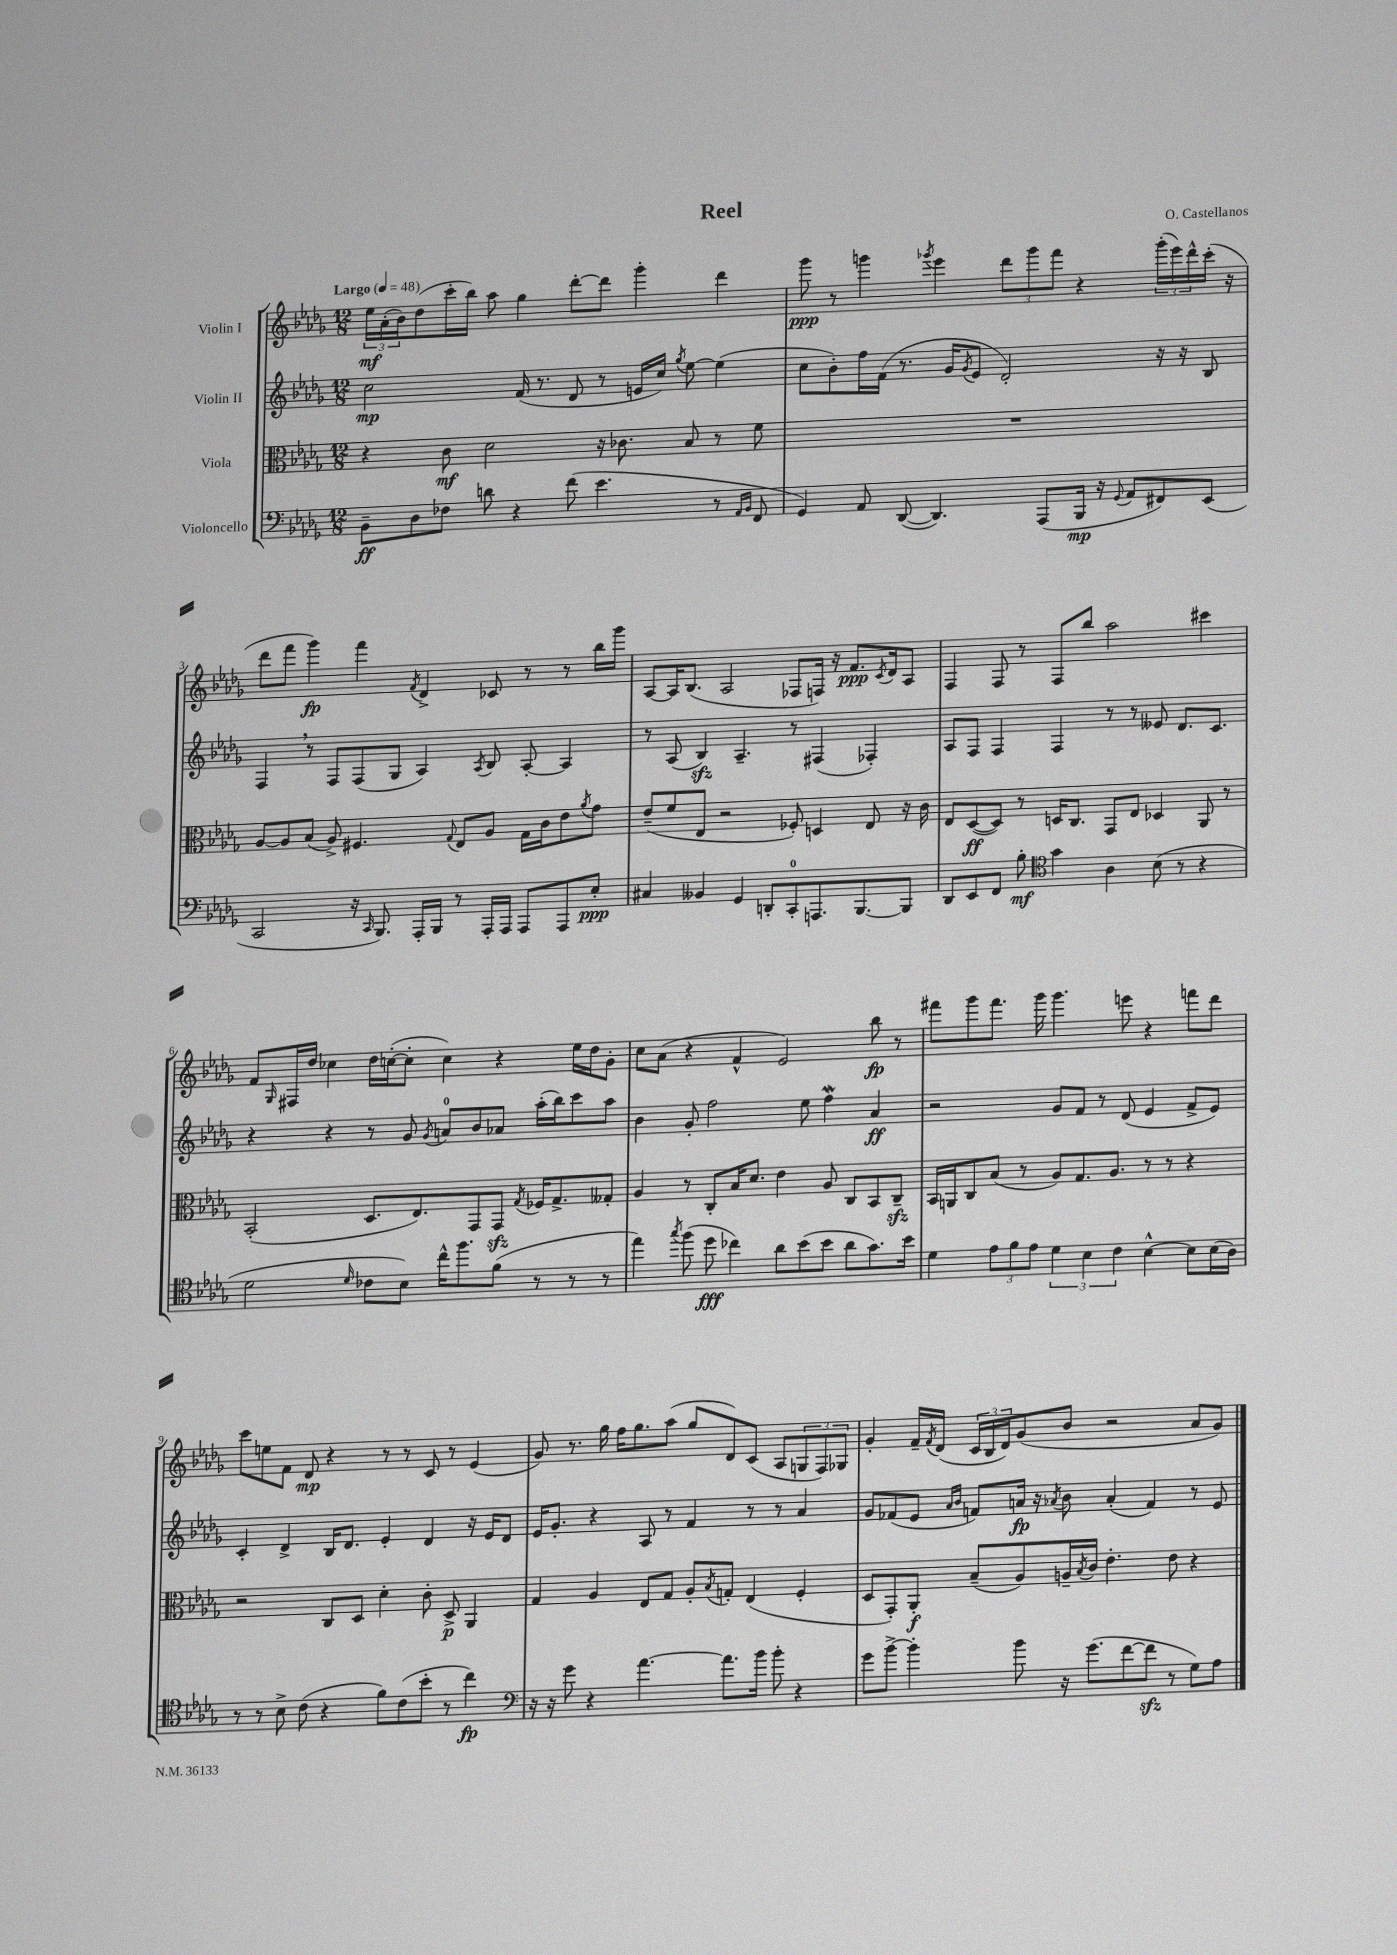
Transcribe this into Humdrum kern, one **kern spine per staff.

**kern	**kern	**kern	**kern
*staff4	*staff3	*staff2	*staff1
*clefF4	*clefC3	*clefG2	*clefG2
*k[b-e-a-d-g-]	*k[b-e-a-d-g-]	*k[b-e-a-d-g-]	*k[b-e-a-d-g-]
*M12/8	*M12/8	*M12/8	*M12/8
*MM48	*MM48	*MM48	*MM48
8BB-~	4r	2cc	24ee-
.	.	.	(24a-'
.	.	.	24b-)
8D-	.	.	(8dd-
8F-	8c	.	16ccc'
.	.	.	16bb-)
8d	2d-	.	8aa-
4r	.	(16f	4gg-
.	.	8.r	.
(8f	.	8d-	[8ddd-'
4.e-	16r	8r	8ddd-]
.	8.c-	.	.
.	.	16e	4ggg-'
.	.	16cc)	.
.	.	8qgg-	.
.	8B-	[8ee-	.
8r	8r	(4ee-]	4ddd-
16qqAA-	.	.	.
16qqBB-	.	.	.
8FF	8f	.	.
=	=	=	=
4GG-)	1.r	8cc	8ggg-
.	.	8b-')	8r
8AA-	.	16ff	4ggg
.	.	(16f	.
([8DD-	.	8.r	.
.	.	.	8qggg-
4.DD-])	.	.	4eee-
.	.	16g-	.
.	.	8qg-	.
.	.	8e-	.
.	.	2d-')	12ddd-
.	.	.	12ggg-
(8AAA-	.	.	.
.	.	.	12fff
16BBB-	.	.	4r
16r	.	.	.
8qqGG-	.	.	.
8AA-	.	.	.
8FF#)	.	16r	(24ggg-'
.	.	.	24eee-)
.	.	16r	.
.	.	.	24ddd-^^
(8EE-	.	8B-	(16ccc'
.	.	.	16r
=	=	=	=
2CC	[8A-	4F	8ddd-
.	8A-]	.	8fff
.	(8B-	8r	4ggg-)
.	8A-^)	8F	.
16r	4.F#	(8F	4fff
16qqCC	.	.	.
8.BBB-)	.	.	.
.	.	8G-	.
.	.	.	8qf
16AAA-'	.	4A-)	4d-^
16BBB-	.	.	.
.	8qqG-	.	.
8r	8E-	.	.
.	.	8qA-	.
16AAA-'	8A-	8B-	8c-
16AAA-	.	.	.
8AAA-	16G-	[8A-'	8r
.	16c	.	.
8AAA-	8e-	4A-]	8r
.	8qa-	.	.
8E-'	8g-	.	16bb-
.	.	.	16ggg-
=	=	=	=
4C#	(8e-~	8r	[8A-
.	8f	(8A-	16A-]
.	.	.	(8.B-
4BB--	8E-	4B-)	.
.	2r	.	2A-
4GG-	.	4.A-~	.
8DD'	.	.	.
8CC'	8F-')	8r	8F-
8.AAA	4D	(4F#	16F)
.	.	.	16r
.	.	.	8.f
[8.BBB-	.	.	.
.	8E-	4F-')	.
.	.	.	8qc
.	.	.	16d-
8BBB-]	16r	.	8A-
.	16c	.	.
=	=	=	=
8DD-	8E-	8A-	4F
8EE-	([8D-	8F	.
8FF	8D-])	4F	8F
8B-'	8r	.	8r
*clefC4	*	*	*
4g-	16D	4F	8F
.	8.C	.	.
.	.	.	8bb-
4A-	8GG-	8r	2aa-
.	8E-	8r	.
(8B-	4D-	8e--	.
8r	.	8.d-	.
4r	8AA-	.	4ccc#
.	.	8.c	.
.	8r	.	.
=	=	=	=
2d-	(2BB-'	4r	8f
.	.	.	16qqG-
.	.	.	16F#
.	.	.	16dd-
.	.	4r	4cc-
16qqd-	.	.	.
8c-	8.D-	8r	16dd-
.	.	.	([16cc'
8B-)	.	8g-	8cc']
.	8.E-)	.	.
.	.	8qg-	.
16cc^^	.	8a	4cc)
8.ff	.	.	.
.	8GG-	8b-	.
(8f	8GG-	8a-	4r
.	8qG-	.	.
8r	16F-	(16aa-'	.
.	8.G-^	16bb-)	.
8r	.	8ccc	16ee-
.	.	.	16dd-
8r	8G--'	8aa-	8g-'
=	=	=	=
4ee-)	4A-	4b-	8cc
.	.	.	(8a-
8qgg-	.	.	.
(8ff	8r	8g-'	4r
8dd-	8C'	2ff	.
4cc-)	16B-	.	4f^^
.	8.d-	.	.
8a-	4e-	.	2e-)
(8b-	.	8ee-	.
8b-	8A-	4ff	.
8a-	8C	.	.
8.g-)	8BB-	4a-	8bb-
.	8C~	.	8r
16b-	.	.	.
=	=	=	=
4d-	16BB-	2r	8fff#
.	16AA	.	.
.	8C	.	8ggg-
12e-	(8B-	.	8.fff#
12f	.	.	.
.	8r	.	.
12e-	.	.	.
.	.	.	16ggg-
6d-	8A-)	8g-	4.ggg-
.	8.G-	8f	.
6B-	.	.	.
.	.	8r	.
.	8.A-	.	.
6c	.	.	.
.	.	(8d-	8eee
[4B-^^	8r	4e-	4r
.	8r	.	.
8B-]	4r	8f^	8fff
(16B-	.	8e-)	8ddd-
16A-)	.	.	.
=	=	=	=
8r	2r	4c'	8ccc
8r	.	.	8ee
8B-^	.	4d-^	8f
(8c	.	.	8d-
4r	8C	16B-	4r
.	.	8.d-	.
.	8D-	.	.
8f)	4d-'	4e-'	8r
(8c	.	.	8r
8b-'	8c'	4d-	8c
8r	8D-^	.	8r
4cc)	4AA-	16r	(4e-
.	.	16e-	.
.	.	8d-	.
=	=	=	=
*clefF4	*	*	*
16r	4G-	16e-	8g-)
16r	.	8.g-'	.
8g-	.	.	8.r
4r	4A-	4r	.
.	.	.	16gg-
.	.	.	16ff
.	.	.	8.gg-
[4.a-	8E-	8A-	.
.	8G-	8r	(8aa-
.	8A-'	4f	8gg-
.	8qB-	.	.
8.a-]	8G'	.	8d-)
.	(4E-	8r	(8c
16b-	.	.	.
8b-'	.	8r	8A-
4r	4F'	4a-	12G
.	.	.	12F)
.	.	.	12G-
=	=	=	=
8g-	8D-	8g-	4g-'
[8b-^	8GG-')	(8f-	.
4b-']	8AA-'	8e-	16f~
.	.	.	8qf
.	.	.	(16d-
.	.	16qqa-	.
.	.	16qqb-	.
.	(8B-~	8f)	24c
.	.	.	24B-
.	.	.	24d-)
8b-	8A-)	16a	(8g-
.	.	16r	.
.	.	8qa-	.
16r	16A~	8b-	8b-
.	8qB-	.	.
(8.g-	16c	.	.
.	4.e-'	(4a-'	2r
[8f	.	.	.
8f]	.	4f)	.
8r	8e-	.	.
8G-)	4r	8r	8a-
8A-	.	8e-	8g-)
==	==	==	==
*-	*-	*-	*-
